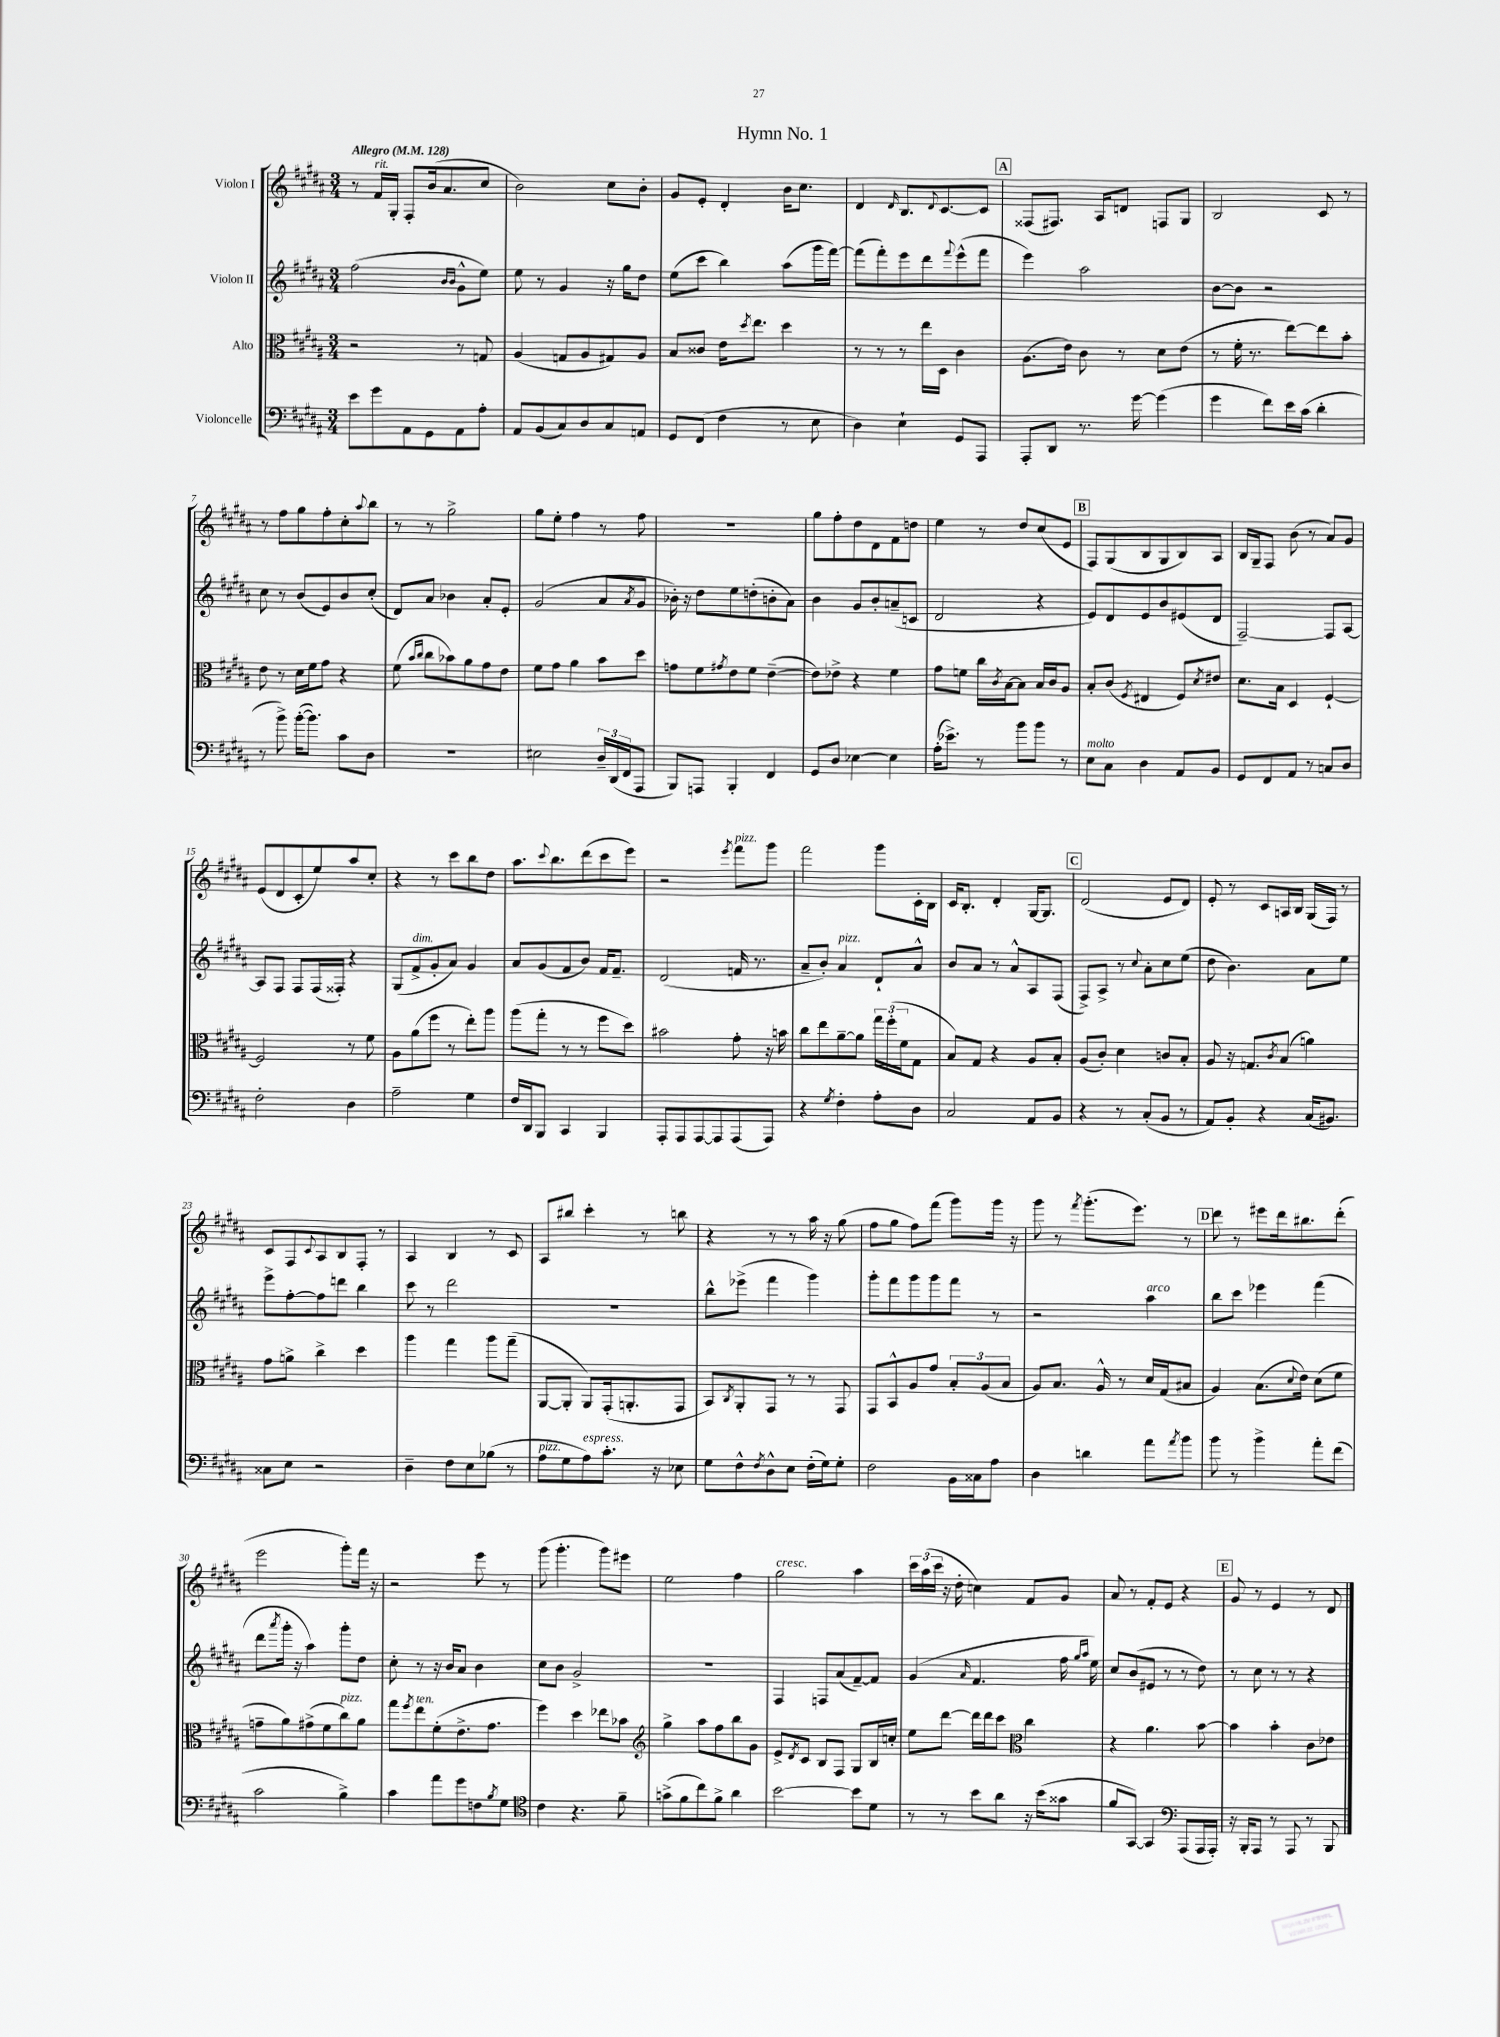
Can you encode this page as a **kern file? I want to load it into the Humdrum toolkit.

**kern	**kern	**kern	**kern
*staff4	*staff3	*staff2	*staff1
*clefF4	*clefC3	*clefG2	*clefG2
*k[f#c#g#d#a#]	*k[f#c#g#d#a#]	*k[f#c#g#d#a#]	*k[f#c#g#d#a#]
*M3/4	*M3/4	*M3/4	*M3/4
*MM128	*MM128	*MM128	*MM128
8e	2r	(2ff#	8r
8g#	.	.	16f#
.	.	.	16G#'
8AA#	.	.	8F#'
8GG#	.	.	(16b
.	.	.	8.a#
.	.	16qqb	.
.	.	16qqb	.
8AA#	8r	8g#^^	.
8A#'	8G	8ee)	8cc#
=	=	=	=
8AA#	(4A#	8ee	2b)
(8BB	.	8r	.
8C#)	8G	4g#	.
8D#	8A#	.	.
8C#	8G#)	16r	8cc#
.	.	16gg#	.
8AA	8A#	8dd#	8b'
=	=	=	=
8GG#	8B	(8ee	8g#
(8FF#	8c##	8ccc#	8e'
4F#	16e	4bb)	4d#'
.	8qdd#	.	.
.	8.ee	.	.
8r	4dd#	(8aa#	16b
.	.	.	8.cc#
8E	.	16ggg#	.
.	.	[16fff#)	.
=	=	=	=
4D#)	8r	(8fff#]	4d#
.	8r	8fff#')	.
.	.	.	16qqd#
4E`	8r	8eee	8.B
.	16ee	8ddd#	.
.	.	.	8qqd#
.	16D#	.	[8.c#
.	.	8qqfff#	.
8GG#	4c#	(8eee^^	.
8AAA#	.	8fff#	8c#]
=	=	=	=
8AAA#'	(8.A#	4eee)	(8F##
8DD#	.	.	8.F#)
.	16e)	.	.
8.r	8c#	2aa#	.
.	.	.	16A#
.	8r	.	8d
[16g#	.	.	.
(4g#]	8d#	.	8F
.	(8e	.	8G#
=	=	=	=
4g#	8r	[8b	2B
.	16f#'	8b]	.
.	8.r	.	.
8f#)	.	2r	.
16e	[8ee)	.	.
(16c#	.	.	.
4d#'	8ee]	.	8c#
.	8b'	.	8r
=	=	=	=
8r	8e	8cc#	8r
8b^)	8r	8r	8ff#
([16b'	16d#	(8b	8gg#
8.b])	16f#	.	.
.	8g#	8e)	8ff#'
8c#	4r	8b	8cc#'
.	.	.	8qqaa#
8D#	.	(8cc#'	8bb
=	=	=	=
2.r	(8f#	8d#)	8r
.	16qqb	.	.
.	16qqcc#	.	.
.	8cc#	8a#	8r
.	8b-)	4b-	2gg#^
.	8a#	.	.
.	8g#	8a#'	.
.	8e	8e'	.
=	=	=	=
2E#	8f#	(2g#	8gg#
.	8g#	.	8ee'
.	4a#	.	4ff#
24D#~	8b	8a#	8r
(24DD#	.	.	.
24FF#	.	.	.
.	.	8qa#	.
8AAA#	8dd#	8g#	8ff#
=	=	=	=
8BBB)	8g	16b-')	2.r
.	.	16r	.
8AAA	8f#	8dd#	.
.	8qg#	.	.
4BBB'	8e	8ee	.
.	8f#	(8dd'	.
4FF#	([4e~	8b'	.
.	.	8a#)	.
=	=	=	=
8GG#	8e])	4b	8gg#
8D#	8e-^	.	8ff#'
[4E-	4r	8g#	8dd#
.	.	8b'	8d#
4E-]	4f#	(8a~	8f#
.	.	8c	8dd
=	=	=	=
(16A#'	8g#	2d#	4ee
8.e-^)	.	.	.
.	8f	.	.
8r	16cc#	.	8r
.	8qc#	.	.
.	[16B	.	.
8b	8B]	.	8dd#
8b	16B	4r	(8cc#
.	16c#	.	.
8r	8A#	.	8e
=	=	=	=
8E	8B'	8e)	8F#)
8C#	(8c#	8d#	(8G#
.	8qF#	.	.
4D#	4E#	8e	8B
.	.	8b	8G#
8AA#	8F#)	(8e#	8B)
.	8qd#	.	.
8BB	8e#	8d#	8A#
=	=	=	=
8GG#	8.d#	[2F#~)	16B
.	.	.	16G#~
8FF#	.	.	8F#
.	16B	.	.
8AA#	4D#	.	(8b
8r	.	.	8r
8C	[4F#`	8F#]	8a#)
8D#	.	[8A#	8g#
=	=	=	=
2F#'	2F#]	8A#]	(8e
.	.	8F#	8d#
.	.	8F#	8c#'
.	.	(16F#	8ee)
.	.	16F##')	.
4D#	8r	4r	8aa#
.	8f#	.	8cc#'
=	=	=	=
2A#~	8A#	(8G#	4r
.	(8a#	8f#^	.
.	8ff#	8g#'	8r
.	8r	8a#)	8ccc#
4G#	8ee')	4g#	8bb
.	8aa#	.	8dd#
=	=	=	=
16F#	(8aa#	8a#	8.aa#
16DD#	.	.	.
8BBB	8gg#'	(8g#	.
.	.	.	8qqccc#
.	.	.	8.bb
4CC#	8r	8f#	.
.	8r	8b)	(8ddd#
4BBB	8ff#	16f#	8ccc#
.	.	8.f#~	.
.	8dd#)	.	8eee)
=	=	=	=
8AAA#'	2b#	(2d#	2r
8AAA#	.	.	.
[8AAA#	.	.	.
8AAA#]	.	.	.
.	.	.	8qeee
(8AAA#	8g#'	16f	8fff#
.	.	8.r	.
8AAA#)	16r	.	8ggg#
.	16b	.	.
=	=	=	=
4r	8cc#	8a#~	2fff#
.	8ee	8b')	.
8qG#	.	.	.
4F#'	[8a#~	4a#	.
.	8a#]	.	.
8A#'	24gg#	8d#`	8ggg#
.	(24ff#'	.	.
.	24f#	.	.
8D#	8G#	8a#^^	16c#'
.	.	.	16B
=	=	=	=
2C#	8B)	8b	16c#
.	.	.	8.B'
.	8G#	8a#	.
.	4r	8r	4d#'
.	.	8a#^^	.
8AA#	8A#	8A#	[16G#
.	.	.	8.G#]
8BB	8B'	(8F#	.
=	=	=	=
4r	(8A#	8F#^)	(2d#
.	8c#')	8A#^	.
8r	4d#	8r	.
.	.	8qqcc#	.
(8C#'	.	8a#'	.
8BB	8c	8cc#	8e
8r	8B'	(8ee	8d#)
=	=	=	=
8AA#)	8A#	8dd#	8e'
8BB'	16r	4.b)	8r
.	8.G	.	.
4r	.	.	8c#
.	8qc#	.	.
.	(8B	.	16A
.	.	.	16B
(16C#	4a)	8a#	(16G#
8.BB#)	.	.	16F#)
.	.	8ee	8r
=	=	=	=
8C##	8g#	8eee^	8c#
8E	8a^	[8ff#'	8F#
.	.	.	8qqc#
2r	4cc#^	8ff#]	8A#
.	.	8ddd	8B
.	4dd#	4bb	8F#'
.	.	.	8r
=	=	=	=
4D#~	4aa#	8ccc#	4A#
.	.	8r	.
8F#	4gg#	2ddd#	4B
8E	.	.	.
(8B-	8aa#	.	8r
8r	(8gg#~	.	8c#
=	=	=	=
8A#	[8AA#	2.r	8A#
8G#	8AA#']	.	8bb#
8A#)	8AA#)	.	4ccc#'
8.c#'	(16GG#'	.	.
.	8.AA'	.	.
.	.	.	8r
16r	.	.	.
8E-	8GG#	.	8bb
=	=	=	=
8G#	8BB)	8bb^^	4r
.	8qC#	.	.
8F#^^	8AA#'	(8eee-^	.
8qF#	.	.	.
8D#^^	8GG#	4fff#	8r
8E	8r	.	8r
(16F#'	8r	4ggg#)	16aa#
16G#)	.	.	16r
8G#'	8GG#	.	(8gg#
=	=	=	=
2F#	8GG#	8ggg#'	8ff#
.	8BB^^	8fff#	8gg#
.	8A#	8ggg#	8ff#)
.	8g#	8ggg#	(8fff#
16BB	12B'	8fff#	8ggg#)
16C##	.	.	.
.	(12A#	.	.
8A#	.	8r	16ggg#
.	12B	.	.
.	.	.	16r
=	=	=	=
4D#	8A#)	2r	8ggg#
.	8.B	.	8r
.	.	.	8qfff#
4d	.	.	(8.ggg#'
.	16A#^^	.	.
.	8r	.	.
.	.	.	8.eee)
8a#	16d#	4aa#	.
.	(16G#	.	.
8qa#	.	.	.
8b	8B#	.	8r
=	=	=	=
8b	4A#)	8bb	8ddd#
8r	.	8ccc#	8r
4b^	(8.B	4eee-	8eee#
.	.	.	16ddd#
.	8qqd#	.	.
.	16e)	.	8.bb#
8a#'	(8d#	(4fff#	.
(8f#	8f#	.	(8ddd#'
=	=	=	=
2c#	8g~	8ddd#	2eee
.	.	8qaaa#	.
.	8a#)	16ggg#'	.
.	.	16r	.
.	(8g#^	4aa#)	.
.	8f#	.	.
4B^)	8cc#)	8ggg#'	8ggg#')
.	8a#	8dd#	16fff#
.	.	.	16r
=	=	=	=
4c#	8gg#	8cc#'	2r
.	8qff#	.	.
.	8ee	8r	.
8a#	(8f#'	16r	.
.	.	16b	.
8g#	8.e^	8a#	.
8F	.	4b	8eee
.	8.g#	.	.
8qB	.	.	.
8G#	.	.	8r
=	=	=	=
*clefC4	*	*	*
4c#	4ff#)	8cc#	(8ggg#
.	.	8b	4.ggg#'
4.r	4dd#	2g#^	.
.	8ee-	.	8ggg#)
8f#~	8b-	.	8eee#
=	=	=	=
*	*clefG2	*	*
(8g^	4gg#^	2.r	2ee
8f#	.	.	.
8cc#)	8aa#	.	.
8f#^	8ff#	.	.
4a#	8bb	.	4ff#
.	8g#	.	.
=	=	=	=
[2b	8e^	4F#	2gg#
.	8qd#	.	.
.	8c#	.	.
.	8B	8F	.
.	8F#	(8a#	.
8b]	8G#	[8f#~)	4aa#
8d#	16B	8f#]	.
.	16cc'	.	.
=	=	=	=
8r	8ee	(4g#	24ccc#
.	.	.	(24aa#
.	.	.	24ccc#
8r	[8ddd#	.	16r
.	.	.	16dd#'
.	.	16qqa#	.
8b	16ddd#]	4.f#	4cc)
.	16ddd#	.	.
8a#	8ccc#	.	.
*	*clefC3	*	*
16r	4cc#	.	8f#
(16b	.	.	.
8g##	.	16ff#	8g#
.	.	16qqgg#	.
.	.	16qqaa#	.
.	.	16ee)	.
=	=	=	=
8f#	4r	8cc#	8a#
[8GG#)	.	(8b	8r
4GG#]	4.a#	8e#	8f#'
.	.	8r	8e
*clefF4	*	*	*
(8AAA#	.	8r	4r
16AAA#	[8b	8dd#)	.
16AAA#')	.	.	.
=	=	=	=
16r	4b]	8r	8g#
16BBB'	.	.	.
8AAA#	.	8cc#	8r
8r	4b'	8r	4e
8AAA#	.	8r	.
8r	8c#	4r	8r
8BBB	8e-	.	8d#
==	==	==	==
*-	*-	*-	*-
